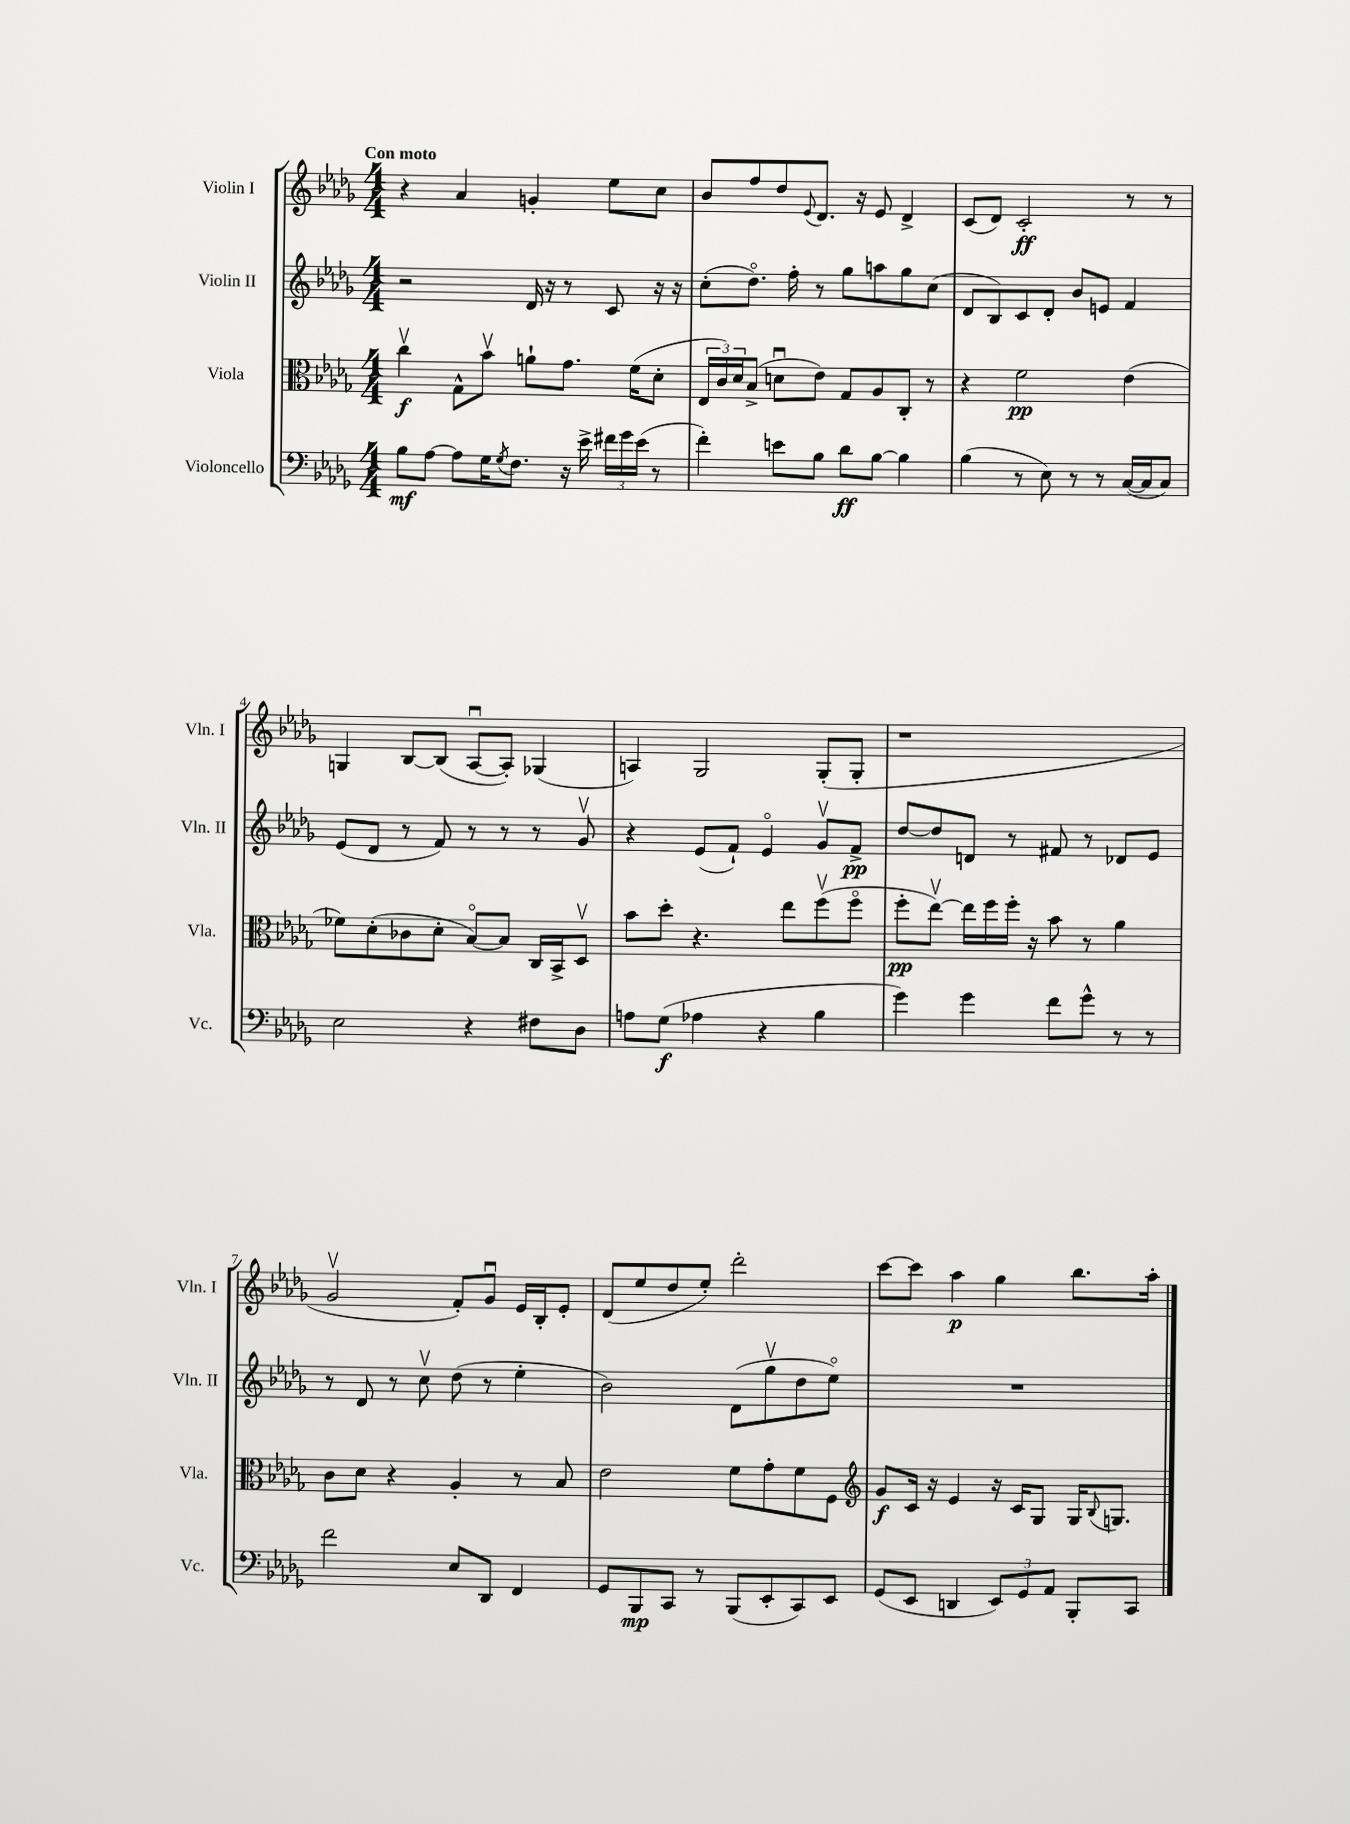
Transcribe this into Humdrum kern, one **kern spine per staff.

**kern	**dynam	**kern	**dynam	**kern	**dynam	**kern	**dynam
*part4	*part4	*part3	*part3	*part2	*part2	*part1	*part1
*staff4	*staff4	*staff3	*staff3	*staff2	*staff2	*staff1	*staff1
*I"Violoncello	*	*I"Viola	*	*I"Violin II	*	*I"Violin I	*
*I'Vc.	*	*I'Vla.	*	*I'Vln. II	*	*I'Vln. I	*
*clefF4	*	*clefC3	*	*clefG2	*	*clefG2	*
*k[b-e-a-d-g-]	*	*k[b-e-a-d-g-]	*	*k[b-e-a-d-g-]	*	*k[b-e-a-d-g-]	*
*M4/4	*	*M4/4	*	*M4/4	*	*M4/4	*
=1	=1	=1	=1	=1	=1	=1	=1
!	!	!	!	!	!	!LO:TX:a:B:t=Con moto	!
8B-\L	mf	4ccv\	f	2r	.	4r	.
[8A-\J	.	.	.	.	.	.	.
8A-\L]	.	8G-^^\L	.	.	.	4a-/	.
16G-\K	.	8b-v\J	.	.	.	.	.
8qG-/	.	.	.	.	.	.	.
8.F\J	.	.	.	.	.	.	.
.	.	8an`\L	.	16d-/	.	4gn'/	.
.	.	.	.	16r	.	.	.
16r	.	8.g-\J	.	8r	.	.	.
16e-^\	.	.	.	.	.	.	.
24f#X\LL	.	.	.	8c/	.	8ee-\L	.
24g-\	.	.	.	.	.	.	.
.	.	(16f\KL	.	.	.	.	.
(24e-\JJ	.	.	.	.	.	.	.
8r	.	8d-'\J	.	16r	.	8cc\J	.
.	.	.	.	16r	.	.	.
=2	=2	=2	=2	=2	=2	=2	=2
4f'\)	.	24E-/LL	.	(8cc'\L	.	8b-/L	.
.	.	24c/)	.	.	.	.	.
.	.	24d-/J	.	.	.	.	.
.	.	(8B-^/J	.	8.dd-\J)	.	8ff/	.
8en\L	.	8dnu\L	.	.	.	8dd-/	.
.	.	.	.	16ff'\	.	.	.
.	.	.	.	.	.	8qqe-/	.
8B-\J	.	8e-\J)	.	8r	.	8.d-/J	.
8d-\L	ff	8G-/L	.	8gg-\L	.	.	.
.	.	.	.	.	.	16r	.
[8B-\J	.	8A-/	.	8aan\	.	8e-/	.
4B-\]	.	8C'/J	.	8gg-\	.	4d-^/	.
.	.	8r	.	(8cc\J	.	.	.
=3	=3	=3	=3	=3	=3	=3	=3
(4B-\	.	4r	.	8d-/L	.	(8c/L	.
.	.	.	.	8B-/)	.	8d-/J)	.
8r	.	2f\	pp	8c/	.	2c'/	ff
8E-\)	.	.	.	8d-'/J	.	.	.
8r	.	.	.	8b-/L	.	.	.
8r	.	.	.	8en/J	.	.	.
([16C/LL	.	(4e-\	.	4f/	.	8r	.
16C/J]	.	.	.	.	.	.	.
8C/J)	.	.	.	.	.	8r	.
!!LO:LB:g=z
=4	=4	=4	=4	=4	=4	=4	=4
2E-\	.	8f-X\L)	.	(8e-/L	.	4Gn/	.
.	.	(8d-'\	.	8d-/J	.	.	.
.	.	8c-X\	.	8r	.	[8B-/L	.
.	.	8d-'\J	.	8f/)	.	(8B-/J]	.
4r	.	[8B-/L)	.	8r	.	[8A-u/L	.
.	.	8B-/J]	.	8r	.	8A-'/J])	.
8F#X\L	.	16C/LL	.	8r	.	(4G-X/	.
.	.	16BB-^/J	.	.	.	.	.
8D-\J	.	8D-v/J	.	8g-v/	.	.	.
=5	=5	=5	=5	=5	=5	=5	=5
8An\L	.	8b-\L	.	4r	.	4An/)	.
(8G-\J	f	8dd-'\J	.	.	.	.	.
4A-X\	.	4.r	.	(8e-/L	.	2G-/	.
.	.	.	.	8f`/J)	.	.	.
4r	.	.	.	4e-/	.	.	.
.	.	8ee-\L	.	.	.	.	.
4B-\	.	(8ffv\	.	8g-v/L	.	(8G-'/L	.
.	.	8ff\J	.	8f^/J	pp	8G-'/J	.
=6	=6	=6	=6	=6	=6	=6	=6
4g-\)	.	8ff'\L	pp	[8dd-/L	.	1r	.
.	.	[8ee-v\J)	.	8dd-/]	.	.	.
4g-\	.	16ee-\LL]	.	8dn/J	.	.	.
.	.	16ff\	.	.	.	.	.
.	.	16ff'\JJ	.	8r	.	.	.
.	.	16r	.	.	.	.	.
8f\L	.	8b-\	.	8f#X/	.	.	.
8g-^^\J	.	8r	.	8r	.	.	.
8r	.	4a-\	.	8d-X/L	.	.	.
8r	.	.	.	8e-/J	.	.	.
!!LO:LB:g=z
=7	=7	=7	=7	=7	=7	=7	=7
2f\	.	8c\L	.	8r	.	2g-v/	.
.	.	8d-\J	.	8d-/	.	.	.
.	.	4r	.	8r	.	.	.
.	.	.	.	8ccv\	.	.	.
8E-/L	.	4A-'/	.	(8dd-\	.	8f'/L)	.
8DD-/J	.	.	.	8r	.	8g-u/J	.
4FF/	.	8r	.	4ee-'\	.	16e-/LL	.
.	.	.	.	.	.	16B-'/J	.
.	.	8B-/	.	.	.	8e-'/J	.
=8	=8	=8	=8	=8	=8	=8	=8
8GG-/L	.	2e-\	.	2b-\)	.	(8d-/L	.
8BBB-/	mp	.	.	.	.	8ee-/	.
8CC/J	.	.	.	.	.	8dd-/	.
8r	.	.	.	.	.	8ee-'/J)	.
(8BBB-/L	.	8f\L	.	(8d-\L	.	2ddd-'\	.
8EE-'/	.	8g-'\	.	8gg-v\	.	.	.
8CC/)	.	8f\	.	8dd-\	.	.	.
8EE-/J	.	8F\J	.	8ee-\J)	.	.	.
=9	=9	=9	=9	=9	=9	=9	=9
*	*	*clefG2	*	*	*	*	*
(8GG-/L	.	8g-/L	f	1r	.	[8ccc\L	.
8EE-/J	.	16c/Jk	.	.	.	8ccc\J]	.
.	.	16r	.	.	.	.	.
4DDn/	.	4e-/	.	.	.	4aa-\	p
12EE-/L)	.	16r	.	.	.	4gg-\	.
.	.	16c/KL	.	.	.	.	.
12GG-/	.	.	.	.	.	.	.
.	.	8G-/J	.	.	.	.	.
12AA-/J	.	.	.	.	.	.	.
8BBB-'/L	.	16G-/KL	.	.	.	8.bb-\L	.
.	.	8qqB-/	.	.	.	.	.
.	.	8.Gn/J	.	.	.	.	.
8CC/J	.	.	.	.	.	.	.
.	.	.	.	.	.	16aa-'\Jk	.
==	==	==	==	==	==	==	==
*-	*-	*-	*-	*-	*-	*-	*-
